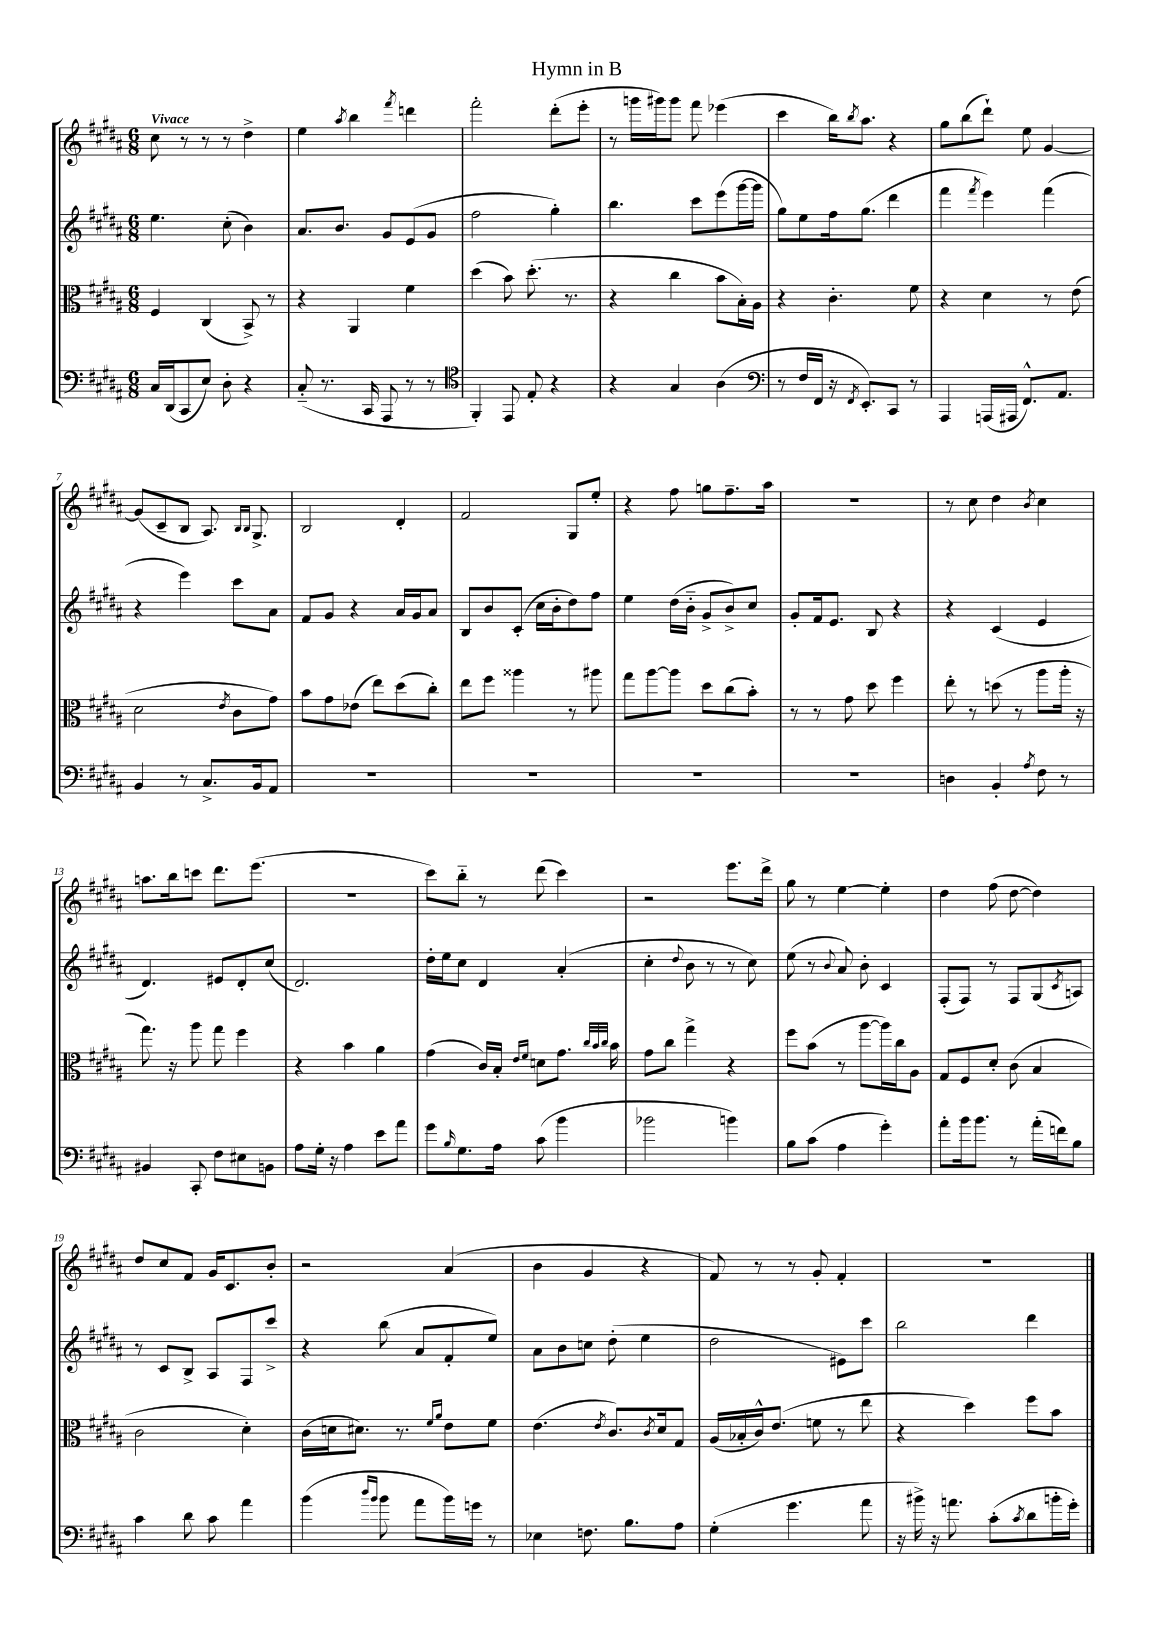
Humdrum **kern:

**kern	**kern	**kern	**kern
*staff4	*staff3	*staff2	*staff1
*clefF4	*clefC3	*clefG2	*clefG2
*k[f#c#g#d#a#]	*k[f#c#g#d#a#]	*k[f#c#g#d#a#]	*k[f#c#g#d#a#]
*M6/8	*M6/8	*M6/8	*M6/8
16C#/LL	4F#/	4.ee\	8cc#\
(16DD#/J	.	.	.
8CC#/	.	.	8r
8E/J)	(4C#/	.	8r
8D#'\	.	(8cc#'\	8r
4r	8BB^/)	4b\)	4dd#^\
.	8r	.	.
=	=	=	=
(8C#'~/	4r	8.a#/L	4ee\
8.r	.	.	.
.	.	8.b/J	.
.	.	.	8qaa#/
.	4AA#/	.	4bb\
16CC#/	.	.	.
8AAA#/	.	8g#/L	.
.	.	.	8qfff#/
8r	4f#\	(8e/	4ddd\
8r	.	8g#/J	.
=	=	=	=
*clefC4	*	*	*
4FF#'/)	(4dd#\	2ff#\	2fff#'\
8EE/	8b\)	.	.
8E'/	(8.dd#'\	.	.
4r	.	4gg#'\)	(8ddd#'\L
.	8.r	.	.
.	.	.	8eee'\J
=	=	=	=
4r	4r	4.bb\	8r
.	.	.	16ggg\LL
.	.	.	16ggg#\J)
4G#/	4cc#\	.	8ggg#\J
.	.	8ccc#\L	8fff#\
(4A#\	8b\L	(8eee\	(4eee-\
.	16B'\L)	[16ggg#\L	.
.	16A#\JJ	16ggg#\]JJ	.
=	=	=	=
*clefF4	*	*	*
8r	4r	8gg#\L)	4ccc#\
16F#/LL	.	8ee\	.
16FF#/JJ	.	.	.
16r	4.c#'\	16ff#\k	16bb\LK)
8qFF#/	.	.	8qbb/
8.EE'/L)	.	(8.gg#\J	8.aa#\J
8CC#/J	.	4ddd#\	4r
8r	8f#\	.	.
=	=	=	=
4AAA#/	4r	4fff#\	8gg#\L
.	.	.	(8bb\
.	.	8qfff#/	.
(16AAA/LL	4d#\	4eee\)	8ddd#`\J)
16AAA#/JJ	.	.	.
8.FF#^^/L)	.	.	8ee\
.	8r	(4fff#\	[4g#/
8.AA#/J	.	.	.
.	(8e\	.	.
=	=	=	=
4BB/	2d#\	4r	(8g#/]L
.	.	.	8c#~/
8r	.	4eee\)	8B/J
8.C#^/L	.	.	8.A#/)
.	8qe/	.	.
.	8c#\L	8ccc#\L	.
.	.	.	16qqB/LL
.	.	.	16qqB/JJ
16BB/k	.	.	8.G#^/
8AA#/J	8g#\J)	8a#\J	.
=	=	=	=
2.r	8b\L	8f#/L	2B/
.	8g#\	8g#/J	.
.	(8e-\J	4r	.
.	8ee\L)	.	.
.	(8dd#\	16a#/LL	4d#'/
.	.	16g#/J	.
.	8cc#'\J)	8a#/J	.
=	=	=	=
2.r	8ee\L	8B/L	2f#/
.	8ff#\J	8b/	.
.	4aa##\	(8c#'/J	.
.	.	16cc#\LL	.
.	.	16b'\J	.
.	8r	8dd#\)	8G#/L
.	8aa#\	8ff#\J	8ee'/J
=	=	=	=
2.r	8gg#\L	4ee\	4r
.	[8aa#\	.	.
.	8aa#\]J	(16dd#\LL	8ff#\
.	.	16b'~\JJ	.
.	8dd#\L	8g#^/L	8gg\L
.	(8cc#\	8b^/)	8.ff#~\
.	8b'\J)	8cc#/J	.
.	.	.	16aa#\Jk
=	=	=	=
2.r	8r	8g#'/L	2.r
.	8r	16f#/k	.
.	.	8.e/J	.
.	8g#\	.	.
.	8dd#\	8B/	.
.	4ff#\	4r	.
=	=	=	=
4D\	8ee'\	4r	8r
.	8r	.	8cc#\
4BB'/	(8dd\	(4c#/	4dd#\
.	8r	.	.
8qA#/	.	.	8qb/
8F#\	8aa#\L	4e/	4cc#\
8r	16aa#'\Jk	.	.
.	16r	.	.
=	=	=	=
4BB#/	8.gg#\)	4.d#/)	8.aa\L
.	16r	.	16bb\k
8CC#'/	8aa#\	.	8ccc\J
8F#\L	8gg#\	8e#/L	8.ddd#\L
8E#\	4ff#\	8d#'/	.
.	.	.	(8.eee\J
8BB\J	.	(8cc#/J	.
=	=	=	=
8A#\L	4r	2.d#/)	2.r
16G#'\Jk	.	.	.
16r	.	.	.
4A#\	4b\	.	.
8e\L	4a#\	.	.
8a#\J	.	.	.
=	=	=	=
8g#\L	(4g#\	16dd#'\LL	8ccc#\L)
.	.	16ee\J	.
16qqB/	.	.	.
8.G#\	.	8cc#\J	8bb'~\J
.	16c#/LL)	4d#/	8r
16A#\Jk	16B'/JJ	.	.
.	16qqe/LL	.	.
.	16qqf#/JJ	.	.
(8c#\	8d\L	.	(8ddd#\
4b\	8.g#\J	(4a#'/	4ccc#\)
.	32qqcc#/LLL	.	.
.	32qqb/	.	.
.	32qqcc#/JJJ	.	.
.	16b\	.	.
=	=	=	=
2b-\	8g#\L	4cc#'\	2r
.	8cc#\J	.	.
.	.	8qqdd#/	.
.	4gg#^\	8b\	.
.	.	8r	.
4b\)	4r	8r	8.eee\L
.	.	8cc#\)	.
.	.	.	16ddd#^\Jk
=	=	=	=
8B\L	8ff#\L	(8ee\	8gg#\
(8c#\J	(8b\J	8r	8r
.	.	8qqb/	.
4A#\	8r	8a#/)	[4ee\
.	[8aa#\L	8b'\	.
4g#'\)	16aa#\]L)	4c#/	4ee'\]
.	16cc#\J	.	.
.	8A#\J	.	.
=	=	=	=
8a#'\L	8G#/L	(8F#'/L	4dd#\
16b\k	8F#/	8F#/J)	.
8.b\J	.	.	.
.	8d#'/J	8r	(8ff#\
8r	(8c#\	8F#/L	[8dd#\
(16a#'\LL	4B/	(8G#/	4dd#\])
16f\J)	.	.	.
.	.	8qc#/	.
8B\J	.	8A/J)	.
=	=	=	=
4c#\	2c#\	8r	8dd#/L
.	.	8c#/L	8cc#/
8d#\	.	8B^/J	8f#/J
8c#\	.	8A#/L	16g#/LK
.	.	.	8.c#/
4a#\	4d#'\)	8F#/	.
.	.	8ccc#^/J	8b'/J
=	=	=	=
(4b\	(16c#\LL	4r	2r
.	16d\J	.	.
.	8.d#\J)	.	.
16qqdd#/LL	.	.	.
16qqb/JJ	.	.	.
8b\	.	(8bb\	.
.	8.r	.	.
8a#\L	.	8a#/L	.
.	16qqf#/LL	.	.
.	16qqa#/JJ	.	.
16b\L)	8e\L	8f#'/	(4a#/
16g\JJ	.	.	.
8r	8f#\J	8ee/J)	.
=	=	=	=
4E-\	(4.e\	8a#\L	4b\
.	.	8b\	.
8.F\	.	8cc\J	4g#/
.	8qe/	.	.
.	8.c#/L)	(8dd#'\	.
8.B\L	.	.	.
.	.	4ee\	4r
.	8qc#/	.	.
.	16d#/k	.	.
8A#\J	8G#/J	.	.
=	=	=	=
(4G#'\	(16A#/LL	2dd#\	8f#/)
.	16B-'/	.	.
.	16c#^^/J)	.	8r
.	(8.e/J	.	.
4.g#\	.	.	8r
.	8f\	.	8g#'/
.	8r	8e#\L)	4f#'/
8a#\	8ee\	8ccc#\J	.
=	=	=	=
16r	4r	2bb\	2.r
16b#^\)	.	.	.
16r	.	.	.
8.a\	.	.	.
.	4dd#\)	.	.
(8c#'\L	.	.	.
8qc#/	.	.	.
8d#\	8ff#\L	4ddd#\	.
16b'\L	8b\J	.	.
16g#'\JJ)	.	.	.
==	==	==	==
*-	*-	*-	*-
